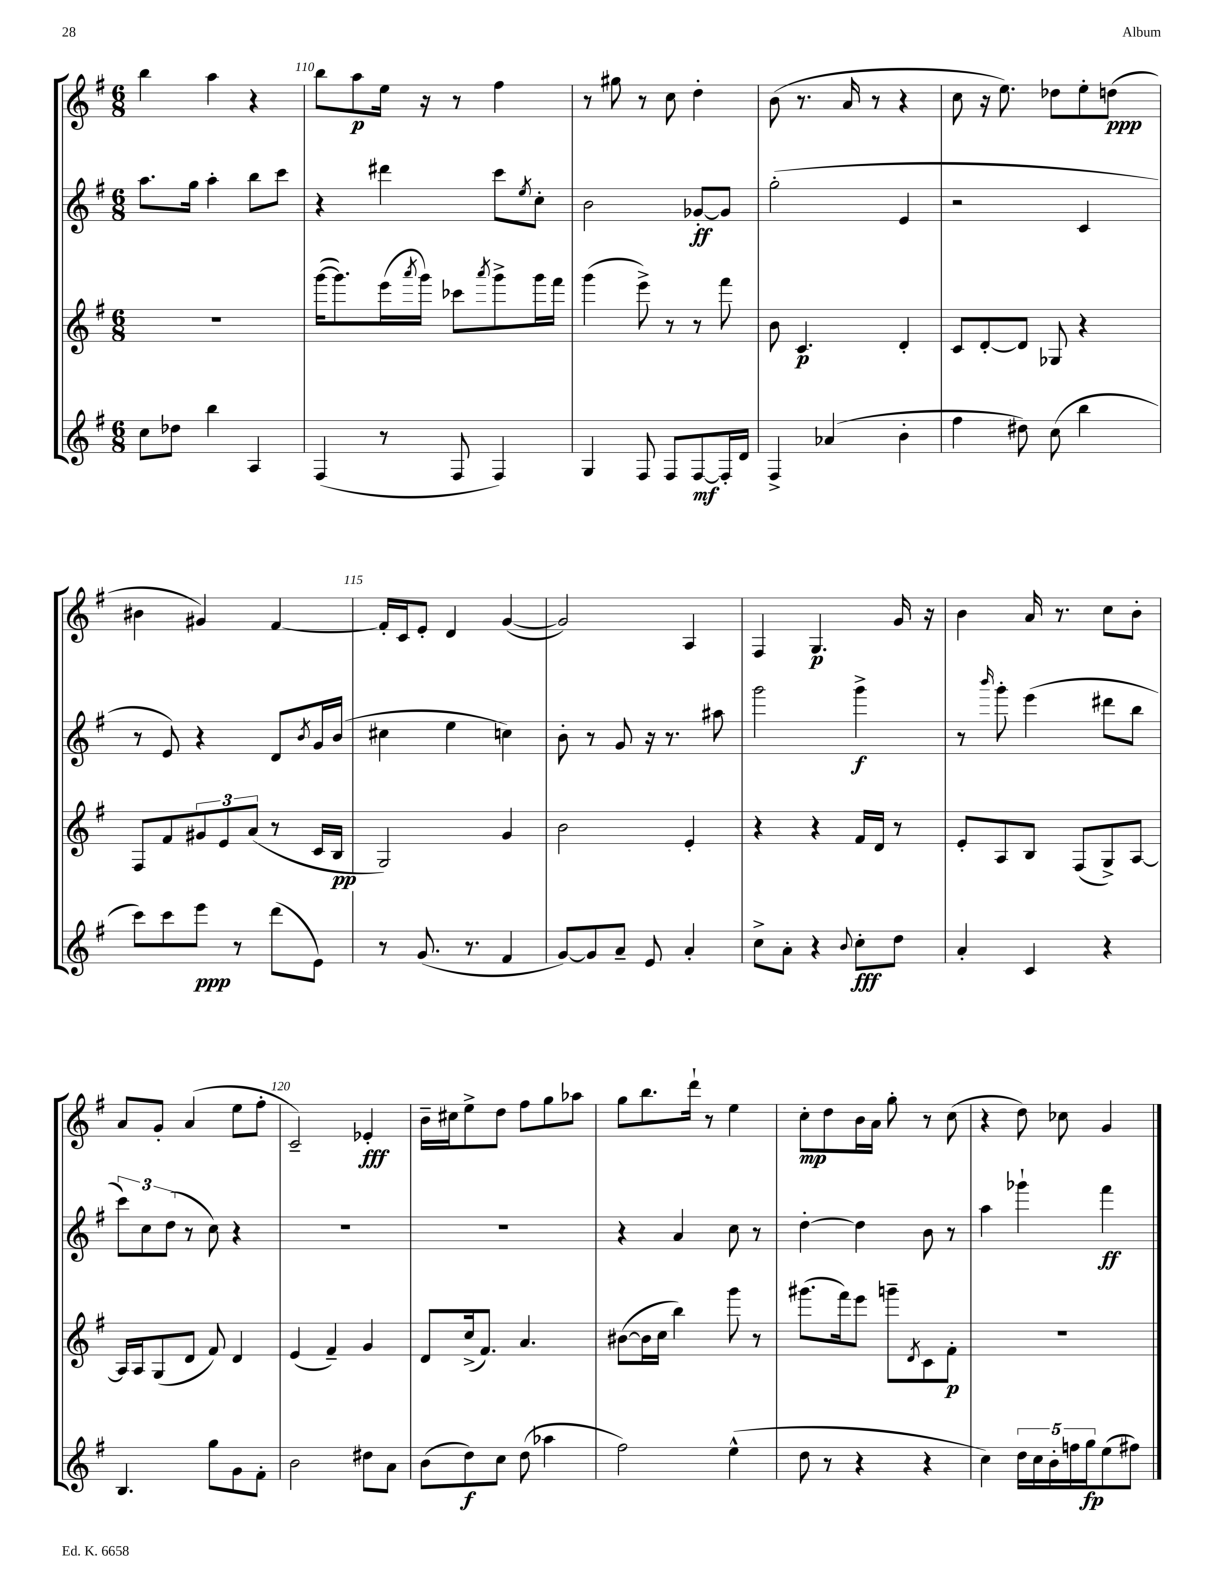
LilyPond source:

<<
\new StaffGroup <<
\new Staff = "s0" {
    \clef treble \key g \major \numericTimeSignature \time 6/8
    b''4 a''4 r4 |
    b''8 a''8\p e''16 r16 r8 fis''4 |
    r8 gis''8 r8 c''8 d''4-. |
    b'8( r8. a'16 r8 r4 |
    c''8 r16 e''8.) des''8 e''8-. d''8\ppp( |
    bis'4 gis'4) fis'4~ |
    fis'16-. c'16 e'8-. d'4 g'4~( |
    g'2) a4 |
    fis4 g4.\p g'16 r16 |
    b'4 a'16 r8. c''8 b'8-. |
    a'8 g'8-. a'4( e''8 fis''8-. |
    c'2--) ees'4-.\fff |
    b'16-- cis''16 e''8-> d''8 fis''8 g''8 aes''8 |
    g''8 b''8. d'''16-! r8 e''4 |
    c''8-.\mp d''8 b'16 a'16 g''8-. r8 c''8( |
    r4 d''8) ces''8 g'4 \bar "|." |
}
\new Staff = "s1" {
    \clef treble \key g \major \numericTimeSignature \time 6/8
    a''8. g''16 a''4-. b''8 c'''8 |
    r4 dis'''4 c'''8 \acciaccatura { e''8 } c''8-. |
    b'2 ges'8~-.\ff ges'8 |
    g''2-.( e'4 |
    r2 c'4 |
    r8 e'8) r4 d'8 \acciaccatura { b'8 } g'16 b'16( |
    cis''4 e''4 c''4) |
    b'8-. r8 g'8 r16 r8. ais''8 |
    g'''2 g'''4->\f |
    r8 \grace { b'''16 } g'''8-. e'''4( dis'''8 b''8 |
    \tuplet 3/2 { c'''8) c''8 d''8( } r8 c''8) r4 |
    R2. |
    R2. |
    r4 a'4 c''8 r8 |
    d''4~-. d''4 b'8 r8 |
    a''4 ges'''4-! fis'''4\ff \bar "|." |
}
\new Staff = "s2" {
    \clef treble \key g \major \numericTimeSignature \time 6/8
    R2. |
    g'''16~( g'''8.) e'''16( \acciaccatura { a'''8 } g'''16) ces'''8 \acciaccatura { a'''8 } g'''8-> g'''16 fis'''16 |
    g'''4( e'''8->) r8 r8 fis'''8 |
    b'8 c'4.\p d'4-. |
    c'8 d'8~-. d'8 ges8 r4 |
    fis8 fis'8 \tuplet 3/2 { gis'8 e'8 a'8( } r8 c'16 b16\pp |
    g2) g'4 |
    b'2 e'4-. |
    r4 r4 fis'16 d'16 r8 |
    e'8-. a8 b8 fis8( g8->) a8~ |
    a16 a16 g8( d'8 fis'8) d'4 |
    e'4( fis'4--) g'4 |
    d'8 c''16->( fis'8.) a'4. |
    bis'8~( bis'16 c''16 b''4) g'''8 r8 |
    gis'''8.( fis'''16) e'''8 g'''8-- \acciaccatura { d'8 } c'8 fis'8-.\p |
    R2. \bar "|." |
}
\new Staff = "s3" {
    \clef treble \key g \major \numericTimeSignature \time 6/8
    c''8 des''8 b''4 a4 |
    fis4( r8 fis8 fis4) |
    g4 fis8 fis8 fis8~\mf fis16-. d'16 |
    fis4-> aes'4( b'4-. |
    fis''4 dis''8) c''8( b''4 |
    c'''8) c'''8 e'''8\ppp r8 d'''8( e'8) |
    r8 g'8.( r8. fis'4 |
    g'8~) g'8 a'8-- e'8 a'4-. |
    c''8-> a'8-. r4 \appoggiatura { b'8 } c''8-.\fff d''8 |
    a'4-. c'4 r4 |
    b4. g''8 g'8 fis'8-. |
    b'2 dis''8 a'8 |
    b'8( d''8\f) c''8 d''8( aes''4 |
    fis''2) e''4-^( |
    d''8 r8 r4 r4 |
    c''4) \tuplet 5/4 { d''16 c''16 b'16-. f''16 g''16\fp } e''8( fis''8) \bar "|." |
}
>>
>>
\layout { \context { \Score currentBarNumber = #109 \override BarNumber.break-visibility = ##(#f #t #t) barNumberVisibility = #(every-nth-bar-number-visible 5) } }
